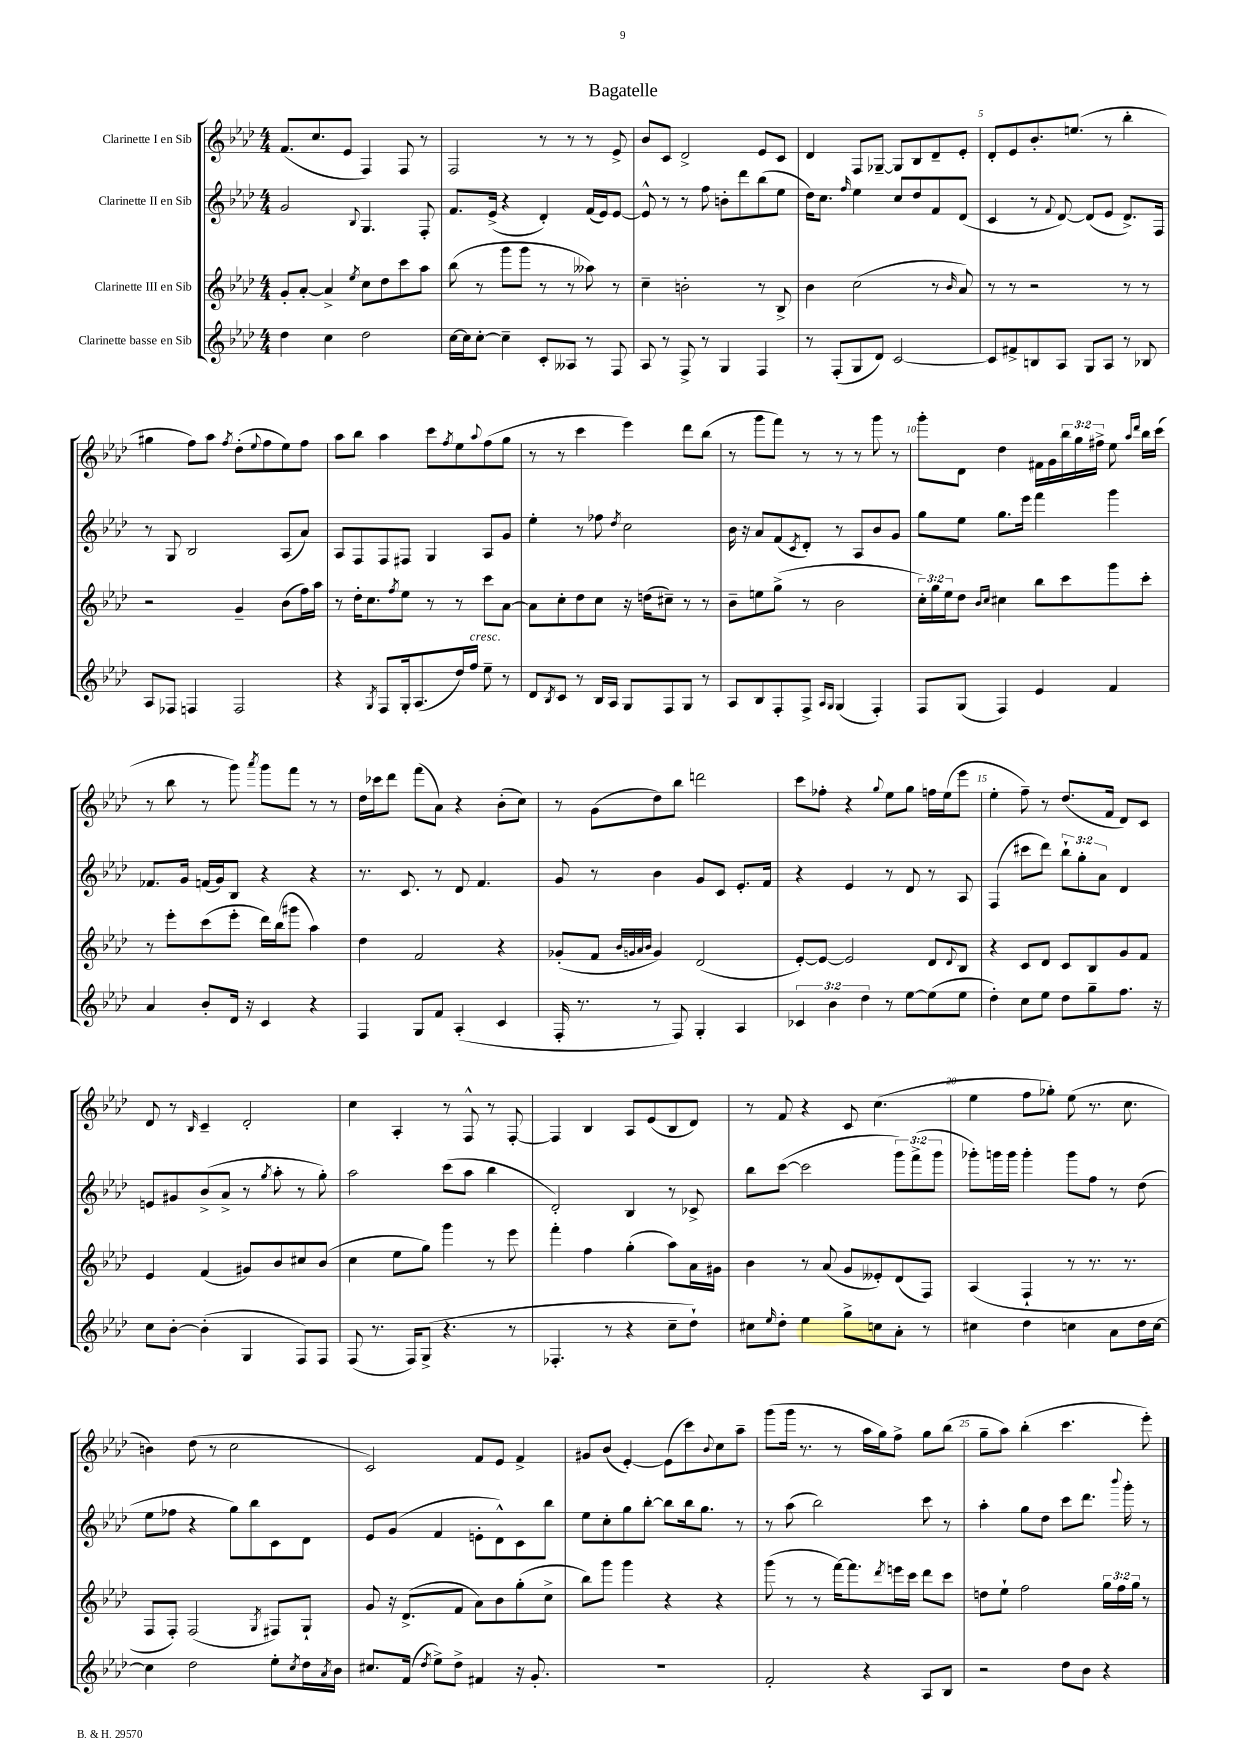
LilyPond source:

\header { title = "Bagatelle" }
<<
\new StaffGroup <<
\new Staff = "s0" \with { instrumentName = "Clarinette I en Sib" } {
    \clef treble \key aes \major \numericTimeSignature \time 4/4 \override Staff.TupletNumber.text = #tuplet-number::calc-fraction-text
    f'8.( c''8. ees'8 f4) f8 r8 |
    f2 r8 r8 r8 ees'8-> |
    bes'8 c'8 des'2-> ees'8 c'8 |
    des'4 f8 ges8~-- ges8 bes8 des'8-- ees'8-. |
    des'8-. ees'8 bes'8.-. e''8.( r8 bes''4-. |
    gis''4 f''8) aes''8 \acciaccatura { f''8 } des''8-.( \appoggiatura { ees''8 } f''8 ees''8) f''8 |
    aes''8 bes''8 aes''4 c'''8 \acciaccatura { f''8 } ees''8 \appoggiatura { aes''8 } f''8( g''8 |
    r8 r8 c'''4 ees'''4) des'''8 bes''8( |
    r8 g'''8 f'''8) r8 r8 r8 g'''8 r8 |
    g'''8-. des'8 des''4 fis'16 g'16 \tuplet 3/2 { bes''16 g''16 fis''16-> } ees''8 \grace { aes''16 des'''16 } bes''16 c'''16( |
    r8 bes''8 r8 g'''8) \acciaccatura { aes'''8 } g'''8 f'''8 r8 r8 |
    des''16 ces'''16 des'''8 f'''8( aes'8) r4 bes'8-.( c''8) |
    r8 g'8( des''8) bes''8 d'''2 |
    c'''8 fes''8-. r4 \appoggiatura { g''8 } ees''8 g''8 f''16 ees''16( ees'''8 |
    ees''4-. f''8--) r8 des''8.( f'16 des'8) c'8 |
    des'8 r8 \grace { bes16 } c'4-- des'2-. |
    c''4 aes4-. r8 f8-^ r8 f8~-. |
    f4 bes4 aes8 ees'8( bes8 des'8) |
    r8 f'8 r4 c'8 c''4.( |
    ees''4 f''8 ges''8-.) ees''8( r8. c''8. |
    b'4) des''8( r8 c''2 |
    c'2) f'8 ees'8 f'4-> |
    gis'8 bes'8( ees'4~-.) ees'8( c'''8) \appoggiatura { bes'8 } c''8 aes''8-- |
    g'''8( g'''16 r8. r8 aes''16 g''16) f''8-> g''8 bes''8( |
    g''8-- aes''8) bes''4-.( c'''4. ees'''8-.) \bar "|." |
}
\new Staff = "s1" \with { instrumentName = "Clarinette II en Sib" } {
    \clef treble \key aes \major \numericTimeSignature \time 4/4 \override Staff.TupletNumber.text = #tuplet-number::calc-fraction-text
    g'2 \appoggiatura { bes8 } g4. f8-. |
    f'8. ees'16->( r4 des'4-.) f'16( ees'16) ees'8~ |
    ees'8-^ r8 r8 f''8 b'8-. des'''8 bes''8( ees''8 |
    des''16) c''8. \grace { f''16 } ees''4 c''8 des''8 f'8 des'8( |
    c'4 r8 \appoggiatura { f'8 } des'8~) des'8( ees'8 des'8.->) f16 |
    r8 g8 bes2 aes8( aes'8) |
    aes8 f8 f8 fis8 g4 aes8 g'8 |
    ees''4-. r8 fes''8 \acciaccatura { des''8 } c''2 |
    bes'16 r16 aes'8 f'8( \acciaccatura { c'8 } des'8-.) r8 aes8 bes'8 g'8 |
    g''8 ees''8 g''8. ees'''16 f'''4 g'''4 |
    fes'8. g'16 f'16( g'16) bes8 r4 r4 |
    r8. c'8. r8 des'8 f'4. |
    g'8 r8 bes'4 g'8 c'8 ees'8.-. f'16 |
    r4 ees'4 r8 des'8 r8 aes8 |
    f4( cis'''8 des'''8) \tuplet 3/2 { bes''8-! g''8-. aes'8 } des'4 |
    e'8 gis'8 bes'8->( aes'8-> r8 \acciaccatura { g''8 } aes''8-. r8 g''8-.) |
    aes''2 c'''8( aes''8 bes''4 |
    des'2-.) bes4 r8 ces'8-> |
    bes''8 c'''8~( c'''2 \tuplet 3/2 { g'''8) f'''8->( g'''8 } |
    ges'''8-.) g'''16 g'''16 g'''4-. g'''8 f''8 r8 des''8( |
    ees''8 fes''8 r4 g''8) bes''8 c'8 des'8 |
    ees'8 g'8( f'4 e'8-. des'8-^) c'8 bes''8 |
    ees''8 c''8-. g''8 bes''8~-. bes''8 bes''16 g''8. r8 |
    r8 aes''8( bes''2) c'''8 r8 |
    aes''4-. g''8 des''8 c'''8 des'''8. \appoggiatura { bes'''8 } g'''16-. r8 \bar "|." |
}
\new Staff = "s2" \with { instrumentName = "Clarinette III en Sib" } {
    \clef treble \key aes \major \numericTimeSignature \time 4/4 \override Staff.TupletNumber.text = #tuplet-number::calc-fraction-text
    g'8-. aes'8~-. aes'4-> \acciaccatura { ees''8 } c''8 des''8 c'''8 aes''8 |
    bes''8( r8 g'''8 g'''8 r8 r8 aeses''8) r8 |
    c''4-- b'2-. r8 bes8-> |
    bes'4 c''2( r8 \grace { bes'16 } aes'8) |
    r8 r8 r2 r8 r8 |
    r2 g'4-- bes'8( f''16) aes''16 |
    r8 des''16-. c''8. \acciaccatura { f''8 } ees''8 r8 r8 c'''8 aes'8~ |
    aes'8 c''8-. des''8 c''8 r16 d''16( cis''8--) r8 r8 |
    bes'8-- e''8 g''8->( r8 bes'2 |
    \tuplet 3/2 { c''16-.) g''16 ees''16 } des''8 \grace { bes'16 c''16 } cis''4 bes''8 c'''8 g'''8 c'''8-. |
    r8 ees'''8-. c'''8( ees'''8-. des'''16) bes''16( gis'''8 aes''4) |
    des''4 f'2 r4 |
    ges'8-.( f'8 \grace { bes'32 g'32 aes'32 bes'32 } g'4) des'2( |
    ees'8~-.) ees'8~ ees'2 des'8 \appoggiatura { des'8 } bes8 |
    r4 c'8 des'8 c'8 bes8 g'8 f'8 |
    ees'4 f'4( gis'8) bes'8 cis''8 bes'8( |
    c''4 ees''8 g''8) g'''4 r8 ees'''8 |
    f'''4-. f''4 g''4-.( aes''8) aes'16 gis'16 |
    bes'4 r8 aes'8( g'8 eeses'8-.) des'8( f8) |
    aes4( f4-! r8 r8. r8. |
    f8 f8-.) f2( \acciaccatura { g8 } fis8) g8-! |
    g'8 r16 des'8.->( f'8 aes'8) bes'8 g''8-.( c''8-> |
    bes''8) g'''8 g'''4 r4 r4 |
    g'''8( r8 r8 f'''16~) f'''8. \acciaccatura { des'''8 } e'''16 c'''16 des'''8 c'''8 |
    d''8 ees''8-! f''2 \tuplet 3/2 { g''16 f''16 g''16 } r8 \bar "|." |
}
\new Staff = "s3" \with { instrumentName = "Clarinette basse en Sib" } {
    \clef treble \key aes \major \numericTimeSignature \time 4/4 \override Staff.TupletNumber.text = #tuplet-number::calc-fraction-text
    des''4 c''4 des''2 |
    c''16~ c''16 c''8~-. c''4-- c'8-. aeses8 r8 f8 |
    aes8 r8 f8-> r8 g4 f4 |
    r8 f8-.( g8 des'8) c'2~ |
    c'8 fis'8-> b8 aes8 g8 aes8 r8 bes8 |
    aes8 fes8 f4 f2 |
    r4 \acciaccatura { g8 } f8 g16-. aes8.( des''16) f''16^\markup { \italic "cresc." } ees''8-- r8 |
    des'8 \acciaccatura { bes8 } c'8 r8 bes16 aes16 g8 f8 g8 r8 |
    aes8 bes8 f8-. f8-> \grace { aes16 g16 } g4( f4-.) |
    f8 g8( f4) ees'4 f'4 |
    aes'4 bes'8-. des'16 r16 c'4 r4 |
    f4 g8 f'8 aes4-.( c'4 |
    f16-. r8. r8 f8) g4-. aes4 |
    \tuplet 3/2 { ces'4 bes'4 des''4 } r8 ees''8~ ees''8( ees''8 |
    des''4-.) c''8 ees''8 des''8 g''8-- f''8. r16 |
    c''8 bes'8~-. bes'4-.( g4 f8) f8 |
    f8( r8. f16) g8->( r4. r8 |
    fes4.-. r8 r4 c''8-- des''8-!) |
    cis''8 \grace { ees''16 } des''8-. ees''4 g''8-> c''8 aes'8-. r8 |
    cis''4 des''4 c''4 aes'8 des''16 c''16~ |
    c''4 des''2 ees''8-. \acciaccatura { c''8 } des''16 \acciaccatura { aes'8 } bes'16 |
    cis''8. f'16( \acciaccatura { des''8 } ees''8->) des''8-> fis'4 r16 g'8.-. |
    R1 |
    f'2-. r4 aes8 bes8 |
    r2 des''8 bes'8 r4 \bar "|." |
}
>>
>>
\layout { \context { \Score \override BarNumber.break-visibility = ##(#f #t #t) barNumberVisibility = #(every-nth-bar-number-visible 5) } }
